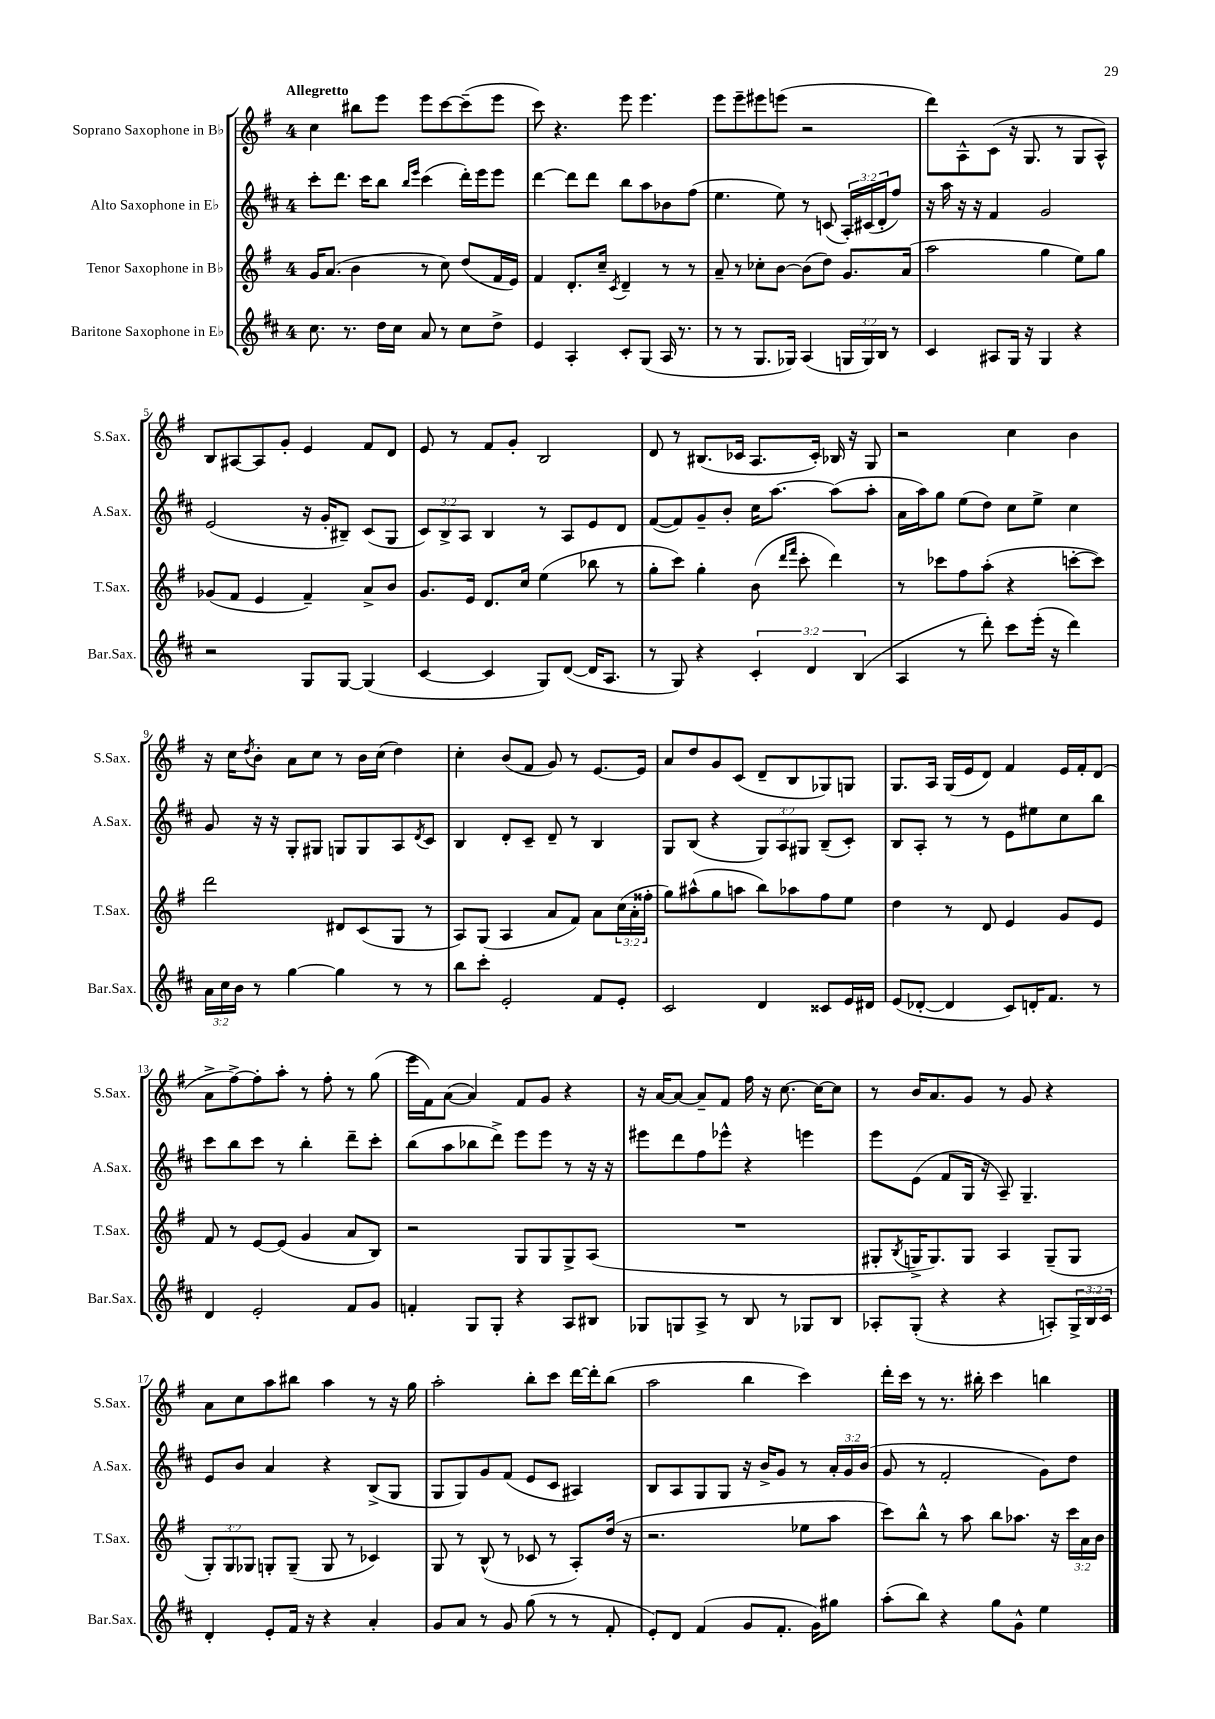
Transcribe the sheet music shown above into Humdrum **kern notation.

**kern	**kern	**kern	**kern
*staff4	*staff3	*staff2	*staff1
*clefG2	*clefG2	*clefG2	*clefG2
*k[f#c#]	*k[f#]	*k[f#c#]	*k[f#]
*M4/4	*M4/4	*M4/4	*M4/4
8.cc#	16g	8ccc#'	4cc
.	(8.a	.	.
.	.	8.ddd	.
8.r	.	.	.
.	4b	.	8bb#
.	.	16ccc#	.
16dd	.	8bb	8eee
16cc#	.	.	.
.	.	16qqbb	.
.	.	16qqeee	.
8a	8r	(4ccc#	8eee
8r	8cc)	.	[8ccc
8cc#	(8dd	16ddd')	(8ccc~]
.	.	16eee	.
8dd^	16f#	8eee	8eee
.	16e)	.	.
=	=	=	=
4e	4f#	[4ddd	8ccc)
.	.	.	4.r
4A'	8.d'	8ddd]	.
.	.	8ddd	.
.	16cc~	.	.
.	8qc	.	.
8c#'	4d~	8bb	8eee
(8G	.	8aa	4.eee
16A	8r	8b-	.
8.r	.	.	.
.	8r	(8ff#	.
=	=	=	=
8r	8a~	4.ee	8eee
8r	8r	.	8eee~
8.G	8cc-'	.	8eee#
.	[8b	8ee)	(8eee
16G-)	.	.	.
(4A	(8b]	8r	2r
.	8dd)	(8c	.
24G	8.g	24A')	.
24G)	.	(24c#	.
24B	.	24d'	.
8r	.	8ff#)	.
.	(16a	.	.
=	=	=	=
4c#	2aa	16r	8ddd)
.	.	16aa	.
.	.	16r	8A^^
.	.	16r	.
8A#	.	4f#	(8c
16G	.	.	16r
16r	.	.	8.G
4G	4gg	2g	.
.	.	.	8r
4r	8ee)	.	8G
.	8gg	.	8A^^)
=	=	=	=
2r	(8g-	(2e	8B
.	8f#	.	[8A#
.	4e	.	8A#]
.	.	.	8g'
8G	4f#~)	16r	4e
.	.	16g'	.
[8G	.	8B#~)	.
(4G]	8a^	(8c#	8f#
.	8b	8G	8d
=	=	=	=
[4c#	8.g	12c#)	8e
.	.	12B^	.
.	.	.	8r
.	.	12A	.
.	16e	.	.
4c#]	8.d	4B	8f#
.	.	.	8g'
.	16cc	.	.
8G)	(4ee	8r	2B
([8d	.	8A	.
16d]	8bb-	8e	.
8.A	.	.	.
.	8r	8d	.
=	=	=	=
8r	8gg'	([8f#	8d
8G)	8ccc)	8f#])	8r
4r	4gg'	8g~	(8.B#
.	.	8b'	.
.	.	.	16c-
6c#'	(8b	16cc#	8.A
.	.	[8.aa	.
.	16qqddd	.	.
.	16qqfff#	.	.
.	8ccc'	.	.
6d	.	.	.
.	.	.	16c-')
.	4ddd)	(8aa]	16B-
.	.	.	16r
(6B	.	.	.
.	.	8aa'	8G
=	=	=	=
4A	8r	16a	2r
.	.	16aa)	.
.	8ccc-	8gg	.
8r	8ff#	(8ee	.
8ddd')	(8aa'	8dd)	.
8ccc#	4r	8cc#	4cc
(16eee'	.	8ee^	.
16r	.	.	.
4ddd)	[8ccc'	4cc#	4b
.	8ccc])	.	.
=	=	=	=
24a	2ddd	8g	16r
24cc#	.	.	.
.	.	.	16cc
24b	.	.	.
.	.	.	8qdd
8r	.	16r	8b'
.	.	16r	.
[4gg	.	8G'	8a
.	.	8G#	8cc
4gg]	8d#	8G	8r
.	(8c	8G	16b
.	.	.	(16cc
8r	8G	8A	4dd)
.	.	8qd	.
8r	8r	8c#	.
=	=	=	=
8bb	8A)	4B	4cc'
8ccc#'	(8G	.	.
2e'	4A	8d'	(8b
.	.	8c#~	8f#
.	8a	8d~	8g)
.	8f#)	8r	8r
8f#	8a	4B	[8.e
8e'	(24cc	.	.
.	24a'	.	.
.	.	.	16e]
.	24ff##'	.	.
=	=	=	=
2c#	8gg)	8G	8a
.	(8aa#^^	(8B	8dd
.	8gg	4r	8g
.	8aa	.	(8c
4d	8bb)	12G)	8d~
.	.	12A	.
.	8aa-	.	8B
.	.	12G#	.
8c##	8ff#	(8B~	8G-)
16e	8ee	8c#')	8G
16d#	.	.	.
=	=	=	=
(8e	4dd	8B	8.G
[8d-'	.	8A'	.
.	.	.	16A
4d-]	8r	8r	(16G
.	.	.	16e
.	8d	8r	8d)
8c#)	4e	8e	4f#
16d'	.	8ee#	.
8.f#	.	.	.
.	8g	8cc#	16e
.	.	.	16f#'
8r	8e	8bb	(8d
=	=	=	=
4d	8f#	8ccc#	8a^
.	8r	8bb	[8ff#^)
2e'	[8e	8ccc#	8ff#']
.	(8e]	8r	8aa'
.	4g	4bb'	8r
.	.	.	8ff#'
8f#	8a	8ddd~	8r
8g	8B)	8ccc#'	(8gg
=	=	=	=
4f'	2r	(8bb	16eee
.	.	.	16f#)
.	.	8aa	([8a
8G	.	8bb-	4a])
8G'	.	8ddd^)	.
4r	8G	8eee	8f#
.	8G	8eee	8g
8A	8G^	8r	4r
8B#	(8A	16r	.
.	.	16r	.
=	=	=	=
8G-	1r	8eee#	16r
.	.	.	[16a
8G	.	8ddd	8a_
8A^	.	8ff#	8a~]
8r	.	8eee-^^	8f#
8B	.	4r	16ff#
.	.	.	16r
8r	.	.	[8.cc
8G-	.	4eee	.
.	.	.	16cc_
8B	.	.	8cc]
=	=	=	=
8A-'	8G#'	8eee	8r
.	8qB	.	.
(8G'	16G^	(8e	16b
.	8.G)	.	8.a
4r	.	8f#	.
.	8G	16G	8g
.	.	16r	.
4r	4A	8A~)	8r
.	.	4.G~	8g
8A')	(8G~	.	4r
24G^	8G	.	.
24B	.	.	.
24c#	.	.	.
=	=	=	=
4d'	12G')	8e	8a
.	12G	.	.
.	.	8b	8cc
.	12G-	.	.
8e'	8G'	4a	8aa
16f#	(8G~	.	8bb#
16r	.	.	.
4r	8G	4r	4aa
.	8r	.	.
4a'	4c-)	(8B^	8r
.	.	8G	16r
.	.	.	16gg
=	=	=	=
8g	8G	8G	2aa'
8a	8r	8G)	.
8r	(8B^^	8g	.
8g	8r	(8f#	.
(8gg	8c-	8e	8bb'
8r	8r	8c#	8ccc
8r	8A')	4A#)	[16ddd
.	.	.	16ddd']
8f#'	(16dd	.	(8bb
.	16r	.	.
=	=	=	=
8e')	2.r	8B	2aa
8d	.	8A	.
(4f#	.	8G	.
.	.	8G	.
8g	.	16r	4bb
.	.	16b^	.
8.f#'	.	8g	.
.	8ee-	8r	4ccc)
16g)	.	.	.
8gg#	8aa	24a'	.
.	.	24g	.
.	.	(24b	.
=	=	=	=
(8aa'	8ccc)	8g	16ddd'
.	.	.	16ccc
8bb)	8bb^^	8r	8r
4r	8r	2f#'	8.r
.	8aa	.	.
.	.	.	16bb#'
8gg	8bb	.	4ccc
8g^^	8.aa-	.	.
4ee	.	8g)	4bb
.	16r	.	.
.	24ccc	8dd	.
.	24a	.	.
.	24b	.	.
==	==	==	==
*-	*-	*-	*-
